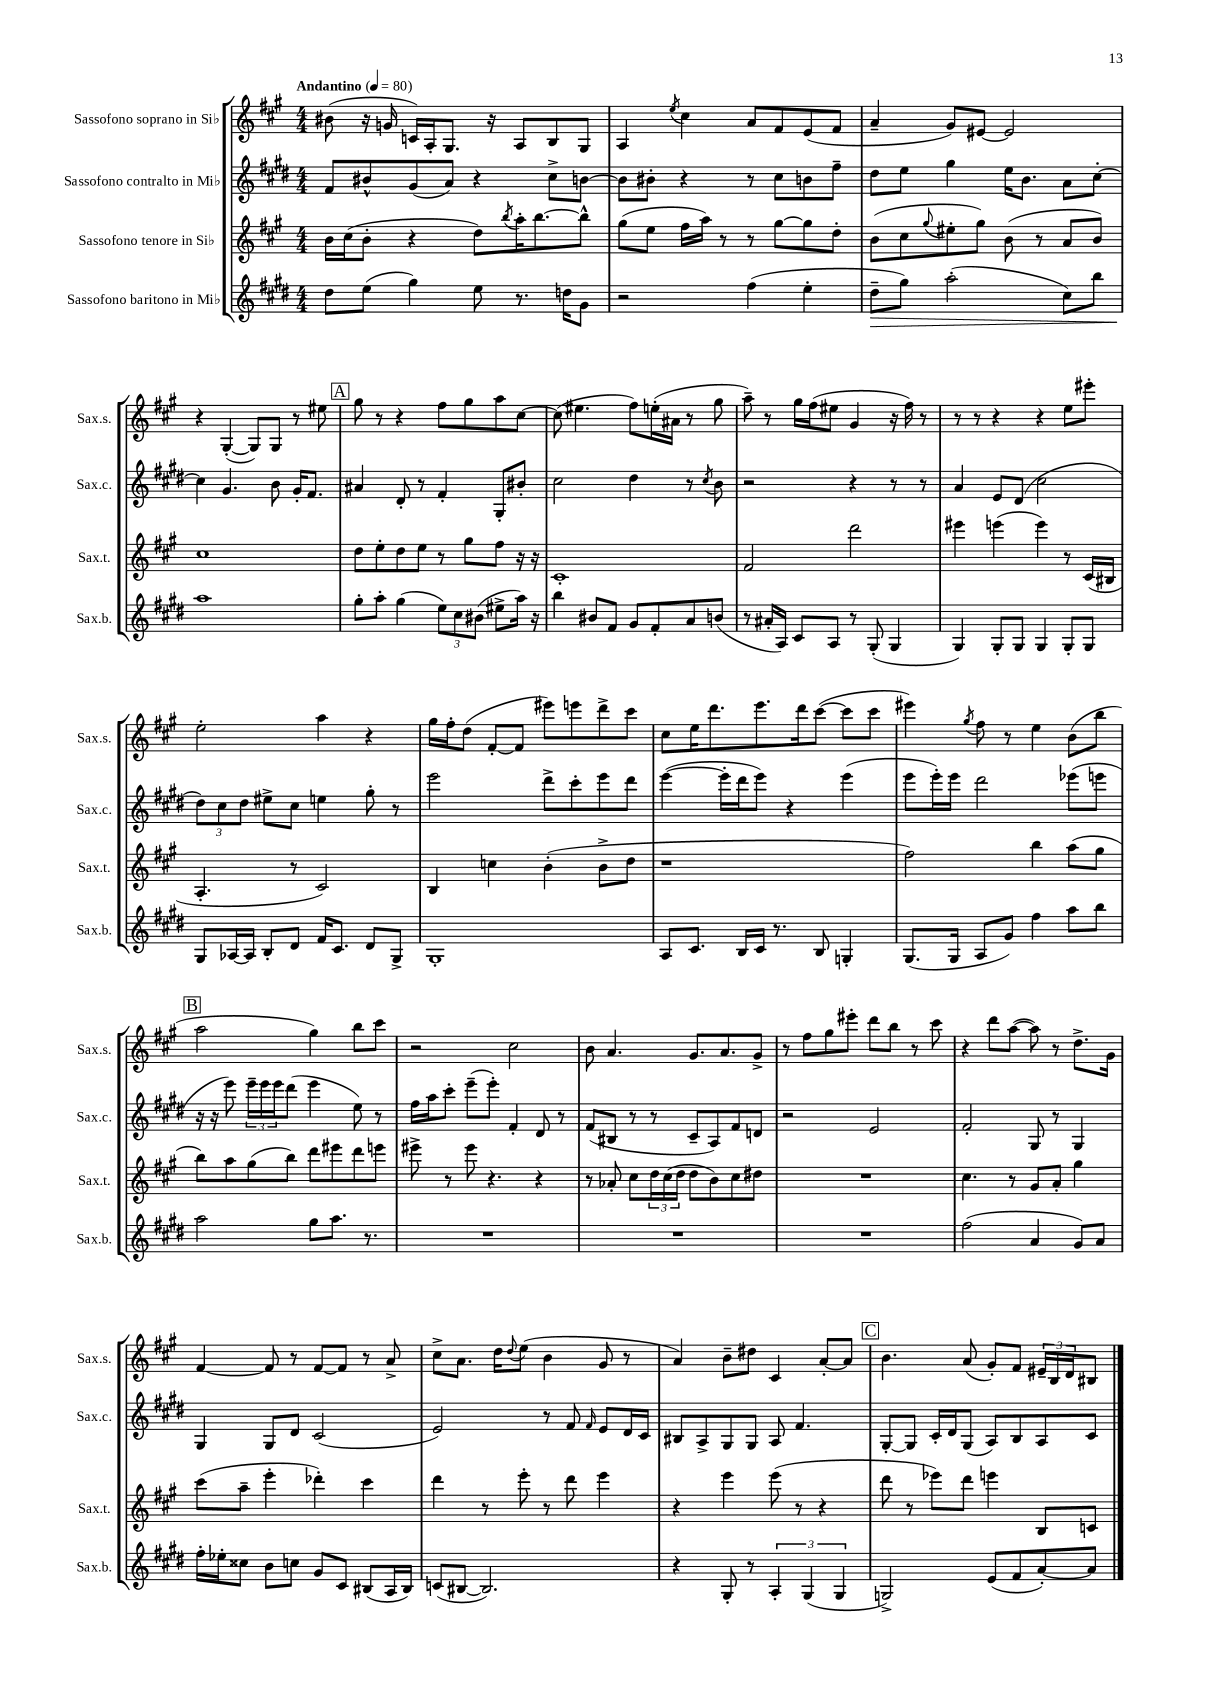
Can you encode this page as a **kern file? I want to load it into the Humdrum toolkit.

**kern	**dynam	**kern	**kern	**kern
*part4	*part4	*part3	*part2	*part1
*staff4	*staff4	*staff3	*staff2	*staff1
*I"Sassofono baritono in Mi♭	*	*I"Sassofono tenore in Si♭	*I"Sassofono contralto in Mi♭	*I"Sassofono soprano in Si♭
*I'Sax.b.	*	*I'Sax.t.	*I'Sax.c.	*I'Sax.s.
*clefG2	*	*clefG2	*clefG2	*clefG2
*k[f#c#g#d#]	*	*k[f#c#g#]	*k[f#c#g#d#]	*k[f#c#g#]
*M4/4	*	*M4/4	*M4/4	*M4/4
*MM80	*	*MM80	*MM80	*MM80
=1	=1	=1	=1	=1
!	!	!	!	!LO:TX:a:B:t=Andantino
8dd#\L	.	16b\LL	8f#/L	(8b#X\
.	.	(16cc#\J	.	.
(8ee\J	.	8b'\J	8b#X^^/	16r
.	.	.	.	16gn/
4gg#\)	.	4r	(8g#/	16cn/LL)
.	.	.	.	16A'/J
.	.	.	8a/J)	8.G#/J
8ee\	.	8dd\L)	4r	.
.	.	.	.	16r
.	.	8qbb/	.	.
8.r	.	16aa'\K	.	8A/L
.	.	[8.bb\	.	.
.	.	.	8cc#^\L	8B/
16ddn\KL	.	.	.	.
8g#\J	.	8bb^^\J]	[8bn\J	8G#/J
=2	=2	=2	=2	=2
2r	.	(8gg#\L	8b\L]	4A/
.	.	8ee\J	8b#X'\J	.
.	.	.	.	8qee/
.	.	16ff#\LL	4r	4cc#\
.	.	16aa\JJ)	.	.
.	.	8r	.	.
(4ff#\	.	8r	8r	8a/L
.	.	[8gg#\L	8cc#\L	8f#/
4ee'\	.	8gg#\]	8bn\	(8e/
.	.	8dd'\J	8ff#~\J	8f#/J
=3	=3	=3	=3	=3
!	!LO:HP:b	!	!	!
8dd#~\L	>	(8b\L	8dd#\L	4a~/
8gg#\J)	.	8cc#\	8ee\J	.
.	.	8qqgg#/	.	.
(2aa'\	.	8ee#X'\	4gg#\	8g#/L)
.	.	8gg#\J)	.	[8e#X/J
.	.	(8b\	16ee\KL	2e#/]
.	.	.	8.b\J	.
.	.	8r	.	.
8cc#\L)	.	8a/L	8a\L	.
8bb\J	.	8b/J)	[8cc#'\J	.
!!LO:LB:g=z
=4	=4	=4	=4	=4
1aa	.	1cc#	4cc#\]	4r
.	.	.	4.g#/	([4G#'/
.	.	.	.	8G#/L])
.	.	.	8b\	8G#/J
.	.	.	16g#'/KL	8r
.	.	.	8.f#/J	.
.	.	.	.	8ee#X\
.	]	.	.	.
!!LO:REH:place=s1:t=A
=5	=5	=5	=5	=5
8gg#'\L	.	8dd\L	4a#X/	8gg#\
8aa'\J	.	8ee'\	.	8r
(4gg#\	.	8dd\	8d#'/	4r
.	.	8ee\J	8r	.
12ee\L)	.	8r	4f#'/	8ff#\L
12cc#\	.	.	.	.
.	.	8gg#\L	.	8gg#\
(12b#X\J	.	.	.	.
8ee#X^\L	.	8ff#\J	8G#'/L	8aa\
16aa\Jk)	.	16r	8b#X'/J	[8cc#\J
16r	.	16r	.	.
=6	=6	=6	=6	=6
4bb\	.	1c#'	2cc#\	(8cc#\]
.	.	.	.	4.ee#X\
8b#X/L	.	.	.	.
8f#/J	.	.	.	.
8g#/L	.	.	4dd#\	8ff#\L)
8f#'/	.	.	.	(16een'\L
.	.	.	.	16a#X\JJ
8a/	.	.	8r	8r
.	.	.	8qcc#/	.
(8bn/J	.	.	8b\	8gg#\
=7	=7	=7	=7	=7
8r	.	2f#/	2r	8aa~\)
16a#X'/LL	.	.	.	8r
16A/JJ)	.	.	.	.
8c#/L	.	.	.	16gg#\LL
.	.	.	.	(16ff#\J
8A/J	.	.	.	8ee#X\J
8r	.	2ddd\	4r	4g#/
(8G#'/	.	.	.	.
4G#/	.	.	8r	16r
.	.	.	.	16ff#\)
.	.	.	8r	8r
=8	=8	=8	=8	=8
4G#/)	.	4eee#X\	4a/	8r
.	.	.	.	8r
8G#'/L	.	(4eeen\	8e/L	4r
8G#/J	.	.	(8d#/J	.
4G#/	.	4eee\)	2cc#\	4r
8G#'/L	.	8r	.	8ee\L
8G#/J	.	(16c#/LL	.	8eee#X'\J
.	.	16B#X/JJ	.	.
!!LO:LB:g=z
=9	=9	=9	=9	=9
8G#/L	.	4.A'/	12dd#\L)	2ee'\
.	.	.	12cc#\	.
[16A-X/L	.	.	.	.
.	.	.	12dd#\J	.
16A-/JJ]	.	.	.	.
8B'/L	.	.	8ee#X^\L	.
8d#/J	.	8r	8cc#\J	.
16f#/KL	.	2c#/)	4een\	4aa\
8.c#/J	.	.	.	.
8d#/L	.	.	8gg#'\	4r
8G#^/J	.	.	8r	.
=10	=10	=10	=10	=10
1G#'	.	4B/	2eee\	16gg#\LL
.	.	.	.	16ff#'\J
.	.	.	.	(8dd\J
.	.	4ccn\	.	[8f#'/L
.	.	.	.	8f#/J]
.	.	(4b'\	8ddd#^\L	8eee#X\L)
.	.	.	8ccc#'\	8eeen\
.	.	8b^\L	8eee\	8ddd^\
.	.	8dd\J	8ddd#\J	8ccc#\J
=11	=11	=11	=11	=11
8A/L	.	1r	([4eee\	8cc#\L
8.c#/J	.	.	.	16ee\K
.	.	.	.	8.ddd\
.	.	.	16eee'\LL]	.
16B/LL	.	.	16ddd#\J	.
16c#/JJ	.	.	8eee\J)	8.eee\
8.r	.	.	.	.
.	.	.	4r	.
.	.	.	.	16ddd\k
8B/	.	.	.	([8ccc#\J
4Gn'/	.	.	(4eee\	8ccc#\L]
.	.	.	.	8ccc#\J
=12	=12	=12	=12	=12
(8.G#/L	.	2ff#\)	8eee\L	4eee#X\)
.	.	.	16eee'\L)	.
16G#/Jk	.	.	16eee\JJ	.
.	.	.	.	8qgg#/
8A/L	.	.	2ddd#\	8ff#\
8g#/J)	.	.	.	8r
4ff#\	.	4bb\	.	4ee\
8aa\L	.	(8aa\L	(8eee-X\L	(8b\L
8bb\J	.	8gg#\J	8eeen\J	8bb\J
!!LO:LB:g=z
!!LO:REH:place=s1:t=B
=13	=13	=13	=13	=13
2aa\	.	8bb\L)	16r	2aa\
.	.	.	16r	.
.	.	8aa\	8eee\)	.
.	.	(8gg#\	24eee~\LL	.
.	.	.	24eee\	.
.	.	.	24eee\J	.
.	.	8bb\J)	(8ddd#\J	.
8gg#\L	.	8ddd\L	4eee\	4gg#\)
8.aa\J	.	8eee#X\	.	.
.	.	8ddd\	8ee\)	8bb\L
8.r	.	.	.	.
.	.	8eeen\J	8r	8ccc#\J
=14	=14	=14	=14	=14
1r	.	8eee#X^\	16ff#\LL	2r
.	.	.	16aa\J	.
.	.	8r	8ccc#'\J	.
.	.	8eee#\	(8eee~\L	.
.	.	4.r	8eee'\J)	.
.	.	.	4f#'/	2cc#\
.	.	4r	8d#/	.
.	.	.	8r	.
=15	=15	=15	=15	=15
1r	.	8r	(8f#/L	8b\
.	.	8a-X'/	8B#X/J	4.a/
.	.	8cc#\L	8r	.
.	.	24dd\L	8r	.
.	.	(24cc#\	.	.
.	.	24dd\JJ	.	.
.	.	8dd\L	8c#~/L	8.g#/L
.	.	8b\)	8A/)	.
.	.	.	.	8.a/
.	.	8cc#\	8f#/	.
.	.	8dd#X\J	8dn/J	8g#^/J
=16	=16	=16	=16	=16
1r	.	1r	2r	8r
.	.	.	.	8ff#\L
.	.	.	.	8gg#\
.	.	.	.	8eee#X'\J
.	.	.	2e/	8ddd\L
.	.	.	.	8bb\J
.	.	.	.	8r
.	.	.	.	8ccc#\
=17	=17	=17	=17	=17
(2ff#\	.	4.cc#\	2f#'/	4r
.	.	.	.	8ddd\L
.	.	8r	.	([8aa\J
4a/	.	8g#/L	8G#/	8aa\])
.	.	8a'/J	8r	8r
8g#/L)	.	4gg#\	4G#/	8.dd^\L
8a/J	.	.	.	.
.	.	.	.	16g#\Jk
!!LO:LB:g=z
=18	=18	=18	=18	=18
16ff#'\LL	.	(8ccc#\L	4G#/	[4f#/
16ee-X'\J	.	.	.	.
8cc##X\J	.	8aa~\J	.	.
8b\L	.	4eee'\	8G#/L	8f#/]
8ccn\J	.	.	8d#/J	8r
8g#/L	.	4ddd-X'\)	(2c#/	[8f#/L
8c#/J	.	.	.	8f#/J]
(8B#X/L	.	4ccc#\	.	8r
16A/L	.	.	.	8a^/
16B#/JJ)	.	.	.	.
=19	=19	=19	=19	=19
(8cn/L	.	4ddd\	2e/)	8cc#^\L
[8B#X/J	.	.	.	8.a\J
2.B#/])	.	8r	.	.
.	.	.	.	16dd\KL
.	.	.	.	8qqdd/
.	.	8eee'\	.	(8ee\J
.	.	8r	8r	4b\
.	.	8ddd\	8f#/	.
.	.	.	16qqf#/	.
.	.	4eee\	8e/L	8g#/
.	.	.	16d#/L	8r
.	.	.	16c#/JJ	.
=20	=20	=20	=20	=20
4r	.	4r	8B#X/L	4a/)
.	.	.	8A^/	.
8G#'/	.	4eee\	8G#/	8b~\L
8r	.	.	8G#/J	8dd#X\J
6A'/	.	(8eee\	8A/	4c#/
.	.	8r	4.f#/	.
(6G#/	.	.	.	.
.	.	4r	.	[8a'/L
6G#/	.	.	.	.
.	.	.	.	8a/J]
!!LO:REH:place=s1:t=C
=21	=21	=21	=21	=21
2Gn^/)	.	8ddd\	[8G#'/L	4.b\
.	.	8r	8G#/J]	.
.	.	8eee-X\L)	16c#'/LL	.
.	.	.	16d#/J	.
.	.	8ddd\J	(8G#/J	(8a/
(8e/L	.	4eeen\	8A/L)	8g#'/L)
8f#/	.	.	8B/	8f#/J
[8a'/)	.	8B/L	8A/	24e#X~/LL
.	.	.	.	24B/
.	.	.	.	24d/J
8a/J]	.	8cn/J	8c#/J	8B#X/J
==	==	==	==	==
*-	*-	*-	*-	*-
